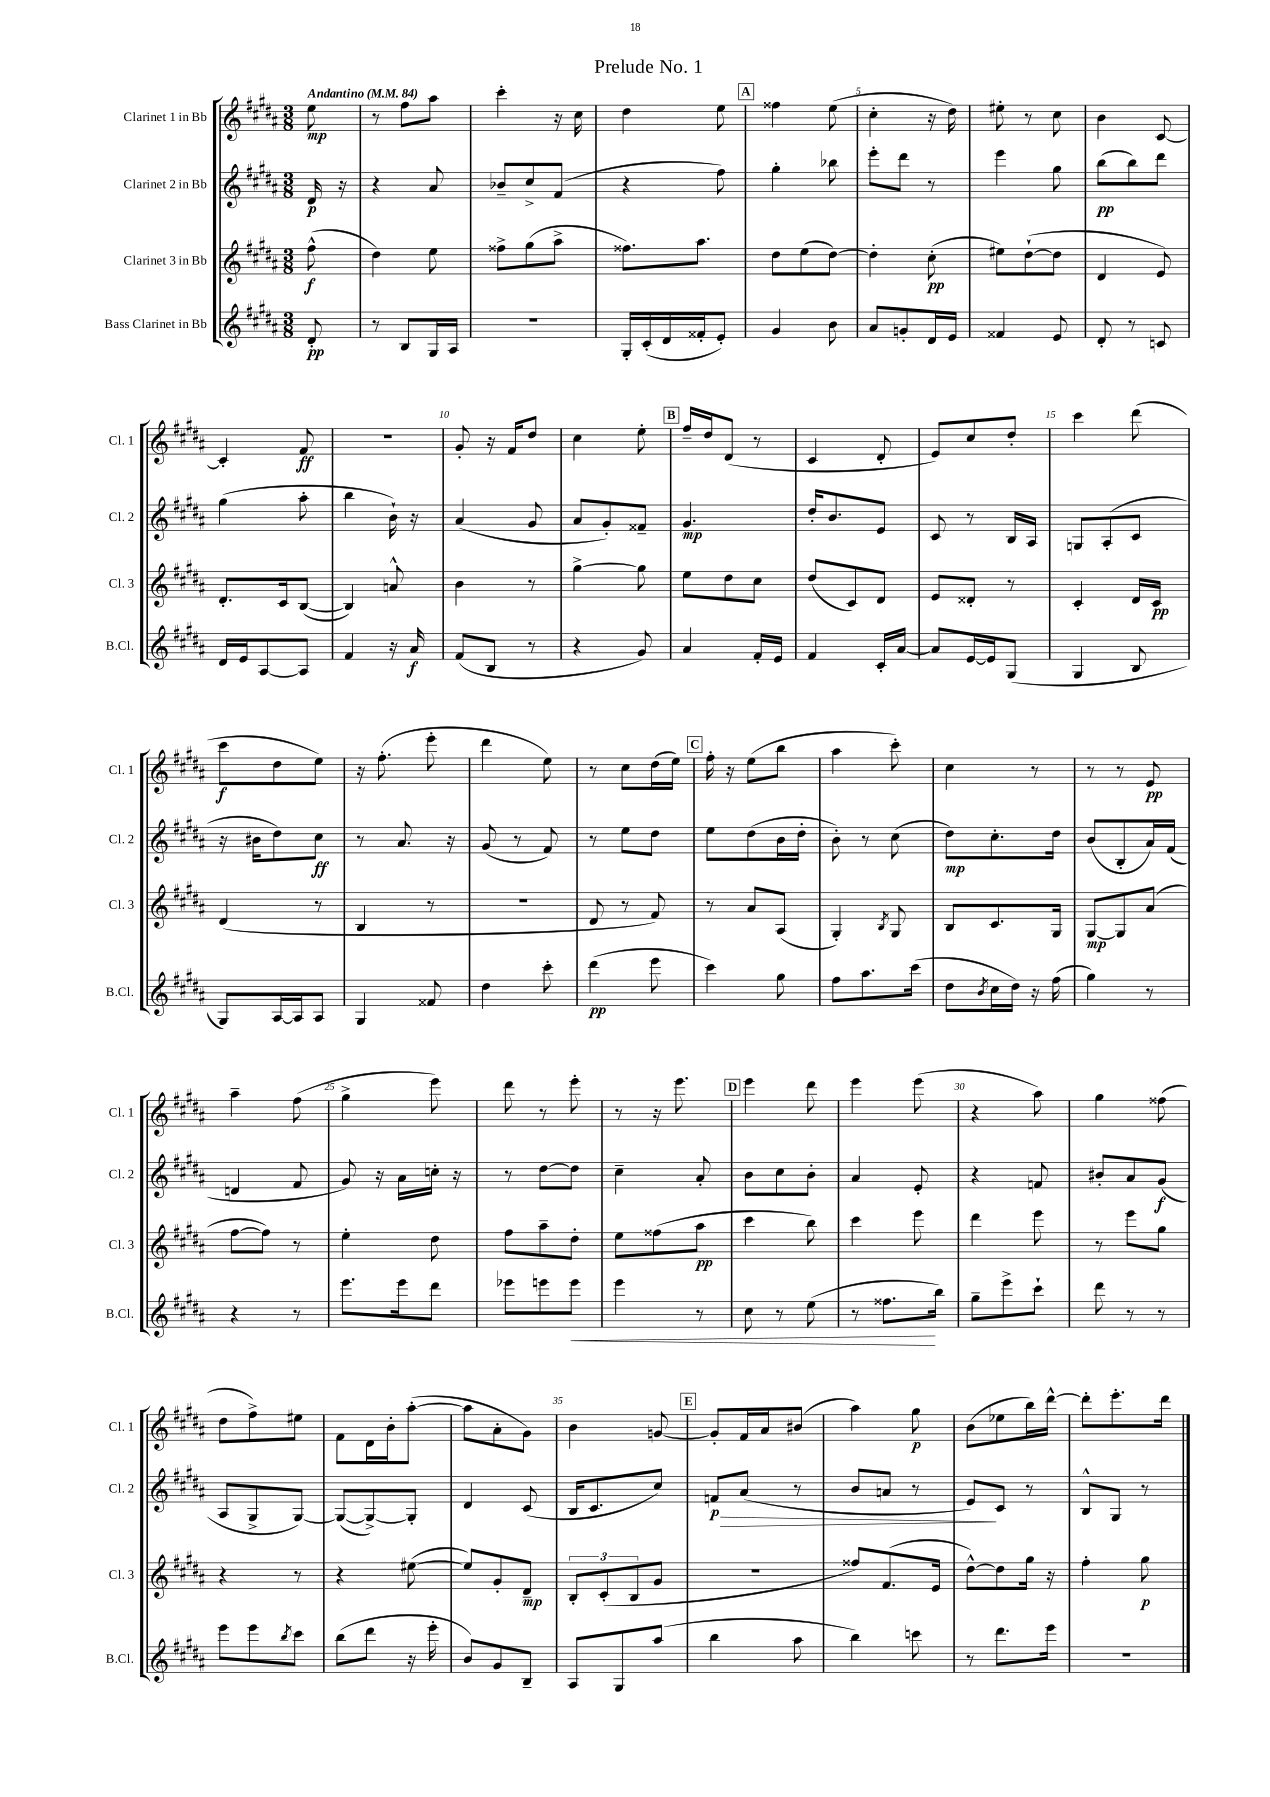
\header { title = "Prelude No. 1" }
<<
\new StaffGroup <<
\new Staff = "s0" \with { instrumentName = "Clarinet 1 in Bb" shortInstrumentName = "Cl. 1" } {
    \clef treble \key b \major \numericTimeSignature \time 3/8 \partial 8 \tempo "Andantino" 4 = 84
    e''8\mp |
    r8 fis''8 ais''8 |
    cis'''4-. r16 cis''16 |
    dis''4 e''8 |
    \mark \markup { \box "A" } fisis''4 e''8( |
    cis''4-. r16 dis''16) |
    eis''8-. r8 cis''8 |
    b'4 cis'8~ |
    cis'4-. fis'8\ff |
    R4. |
    gis'8-. r16 fis'16 dis''8 |
    cis''4 e''8-. |
    \mark \markup { \box "B" } fis''16-- dis''16 dis'8( r8 |
    cis'4 dis'8-. |
    e'8) cis''8 dis''8-. |
    cis'''4 dis'''8( |
    cis'''8\f dis''8 e''8) |
    r16 fis''8.-.( e'''8-. |
    dis'''4 e''8) |
    r8 cis''8 dis''16( e''16) |
    \mark \markup { \box "C" } fis''16-. r16 e''8( b''8 |
    ais''4 cis'''8-.) |
    cis''4 r8 |
    r8 r8 e'8\pp |
    ais''4-- fis''8( |
    gis''4-> e'''8) |
    dis'''8 r8 e'''8-. |
    r8 r16 e'''8. |
    \mark \markup { \box "D" } e'''4 dis'''8 |
    e'''4 e'''8( |
    r4 ais''8) |
    gis''4 fisis''8( |
    dis''8 fis''8->) eis''8 |
    fis'8 dis'16 b'16-. ais''8~-.( |
    ais''8 ais'8-. gis'8) |
    b'4 g'8~ |
    \mark \markup { \box "E" } g'8-. fis'16 ais'16 bis'8( |
    ais''4) gis''8\p |
    b'8( ees''8 b''16) dis'''16~-^ |
    dis'''8-. e'''8.-. dis'''16 \bar "|." |
}
\new Staff = "s1" \with { instrumentName = "Clarinet 2 in Bb" shortInstrumentName = "Cl. 2" } {
    \clef treble \key b \major \numericTimeSignature \time 3/8 \partial 8
    dis'16\p r16 |
    r4 ais'8 |
    bes'8-- cis''8-> fis'8( |
    r4 fis''8) |
    \mark \markup { \box "A" } gis''4-. bes''8 |
    e'''8-. dis'''8 r8 |
    e'''4 gis''8 |
    b''8\pp( b''8) dis'''8 |
    gis''4( ais''8-. |
    b''4 b'16-!) r16 |
    ais'4( gis'8 |
    ais'8 gis'8-.) fisis'8-- |
    \mark \markup { \box "B" } gis'4.\mp |
    dis''16-. b'8. e'8 |
    cis'8 r8 b16 ais16 |
    g8 ais8-.( cis'8 |
    r16 bis'16 dis''8) cis''8\ff |
    r8 ais'8. r16 |
    gis'8( r8 fis'8) |
    r8 e''8 dis''8 |
    \mark \markup { \box "C" } e''8 dis''8( b'16 dis''16-. |
    b'8-.) r8 cis''8( |
    dis''8\mp) cis''8.-. dis''16 |
    b'8( b8-. ais'16) fis'16( |
    d'4 fis'8 |
    gis'8) r16 ais'16 c''16-. r16 |
    r8 dis''8~ dis''8 |
    cis''4-- ais'8-. |
    \mark \markup { \box "D" } b'8 cis''8 b'8-. |
    ais'4 e'8-. |
    r4 f'8 |
    bis'8-. ais'8 gis'8\f( |
    ais8 gis8-> gis8~) |
    gis8~( gis8~->) gis8-. |
    dis'4 cis'8( |
    b16 cis'8. cis''8) |
    \mark \markup { \box "E" } f'8\p\> ais'8( r8 |
    b'8 a'8 r8 |
    e'8\!) cis'8 r8 |
    b8-^ gis8 r8 \bar "|." |
}
\new Staff = "s2" \with { instrumentName = "Clarinet 3 in Bb" shortInstrumentName = "Cl. 3" } {
    \clef treble \key b \major \numericTimeSignature \time 3/8 \partial 8
    fis''8-^\f( |
    dis''4) e''8 |
    fisis''8-> gis''8( ais''8-> |
    fisis''8.) ais''8. |
    \mark \markup { \box "A" } dis''8 e''8( dis''8~) |
    dis''4-. cis''8-.\pp( |
    eis''8) dis''8~-!( dis''8 |
    dis'4 e'8) |
    dis'8.-. cis'16 b8~( |
    b4) a'8-^ |
    b'4 r8 |
    gis''4~-> gis''8 |
    \mark \markup { \box "B" } e''8 dis''8 cis''8 |
    dis''8( cis'8) dis'8 |
    e'8 disis'8-. r8 |
    cis'4-. dis'16 cis'16\pp |
    dis'4( r8 |
    b4 r8 |
    R4. |
    dis'8 r8 fis'8) |
    \mark \markup { \box "C" } r8 ais'8 ais8( |
    gis4-.) \acciaccatura { b8 } gis8 |
    b8 cis'8. gis16 |
    gis8~\mp gis8 ais'8( |
    fis''8~ fis''8) r8 |
    e''4-. dis''8 |
    fis''8 ais''8-- dis''8-. |
    e''8 fisis''8( ais''8\pp |
    \mark \markup { \box "D" } cis'''4 b''8) |
    cis'''4 e'''8 |
    dis'''4 e'''8 |
    r8 e'''8 gis''8 |
    r4 r8 |
    r4 eis''8~( |
    eis''8) gis'8-. dis'8--\mp |
    \tuplet 3/2 { b8-. cis'8-.( b8 } gis'8 |
    \mark \markup { \box "E" } R4. |
    fisis''8) fis'8.( e'16 |
    dis''8~-^) dis''8 gis''16 r16 |
    fis''4-. gis''8\p \bar "|." |
}
\new Staff = "s3" \with { instrumentName = "Bass Clarinet in Bb" shortInstrumentName = "B.Cl." } {
    \clef treble \key b \major \numericTimeSignature \time 3/8 \partial 8
    dis'8-.\pp |
    r8 b8 gis16 ais16 |
    R4. |
    gis16-. cis'16-.( dis'16 fisis'16-. e'8-.) |
    \mark \markup { \box "A" } gis'4 b'8 |
    ais'8 g'8-. dis'16 e'16 |
    fisis'4 e'8 |
    dis'8-. r8 c'8 |
    dis'16 e'16 ais8~ ais8 |
    fis'4 r16 ais'16\f |
    fis'8( b8 r8 |
    r4 gis'8) |
    \mark \markup { \box "B" } ais'4 fis'16-. e'16 |
    fis'4 cis'16-. ais'16~ |
    ais'8 e'16~ e'16 gis8( |
    gis4 b8 |
    gis8) ais16~ ais16 ais8 |
    gis4 fisis'8 |
    dis''4 cis'''8-. |
    dis'''4\pp( e'''8 |
    \mark \markup { \box "C" } cis'''4) gis''8 |
    fis''8 ais''8. cis'''16( |
    dis''8 \acciaccatura { b'8 } cis''16 dis''16) r16 fis''16( |
    gis''4) r8 |
    r4 r8 |
    e'''8. e'''16 dis'''8 |
    ees'''8 e'''8 e'''8\< |
    e'''4 r8 |
    \mark \markup { \box "D" } cis''8 r8 e''8( |
    r8 fisis''8.\! b''16) |
    gis''8-- e'''8-> cis'''8-! |
    dis'''8 r8 r8 |
    e'''8 e'''8 \acciaccatura { b''8 } cis'''8 |
    b''8( dis'''8 r16 e'''16-. |
    b'8) gis'8 b8-- |
    ais8 gis8 ais''8( |
    \mark \markup { \box "E" } b''4 ais''8 |
    b''4) c'''8 |
    r8 dis'''8. e'''16 |
    R4. \bar "|." |
}
>>
>>
\layout { \context { \Score \override BarNumber.break-visibility = ##(#f #t #t) barNumberVisibility = #(every-nth-bar-number-visible 5) } }
